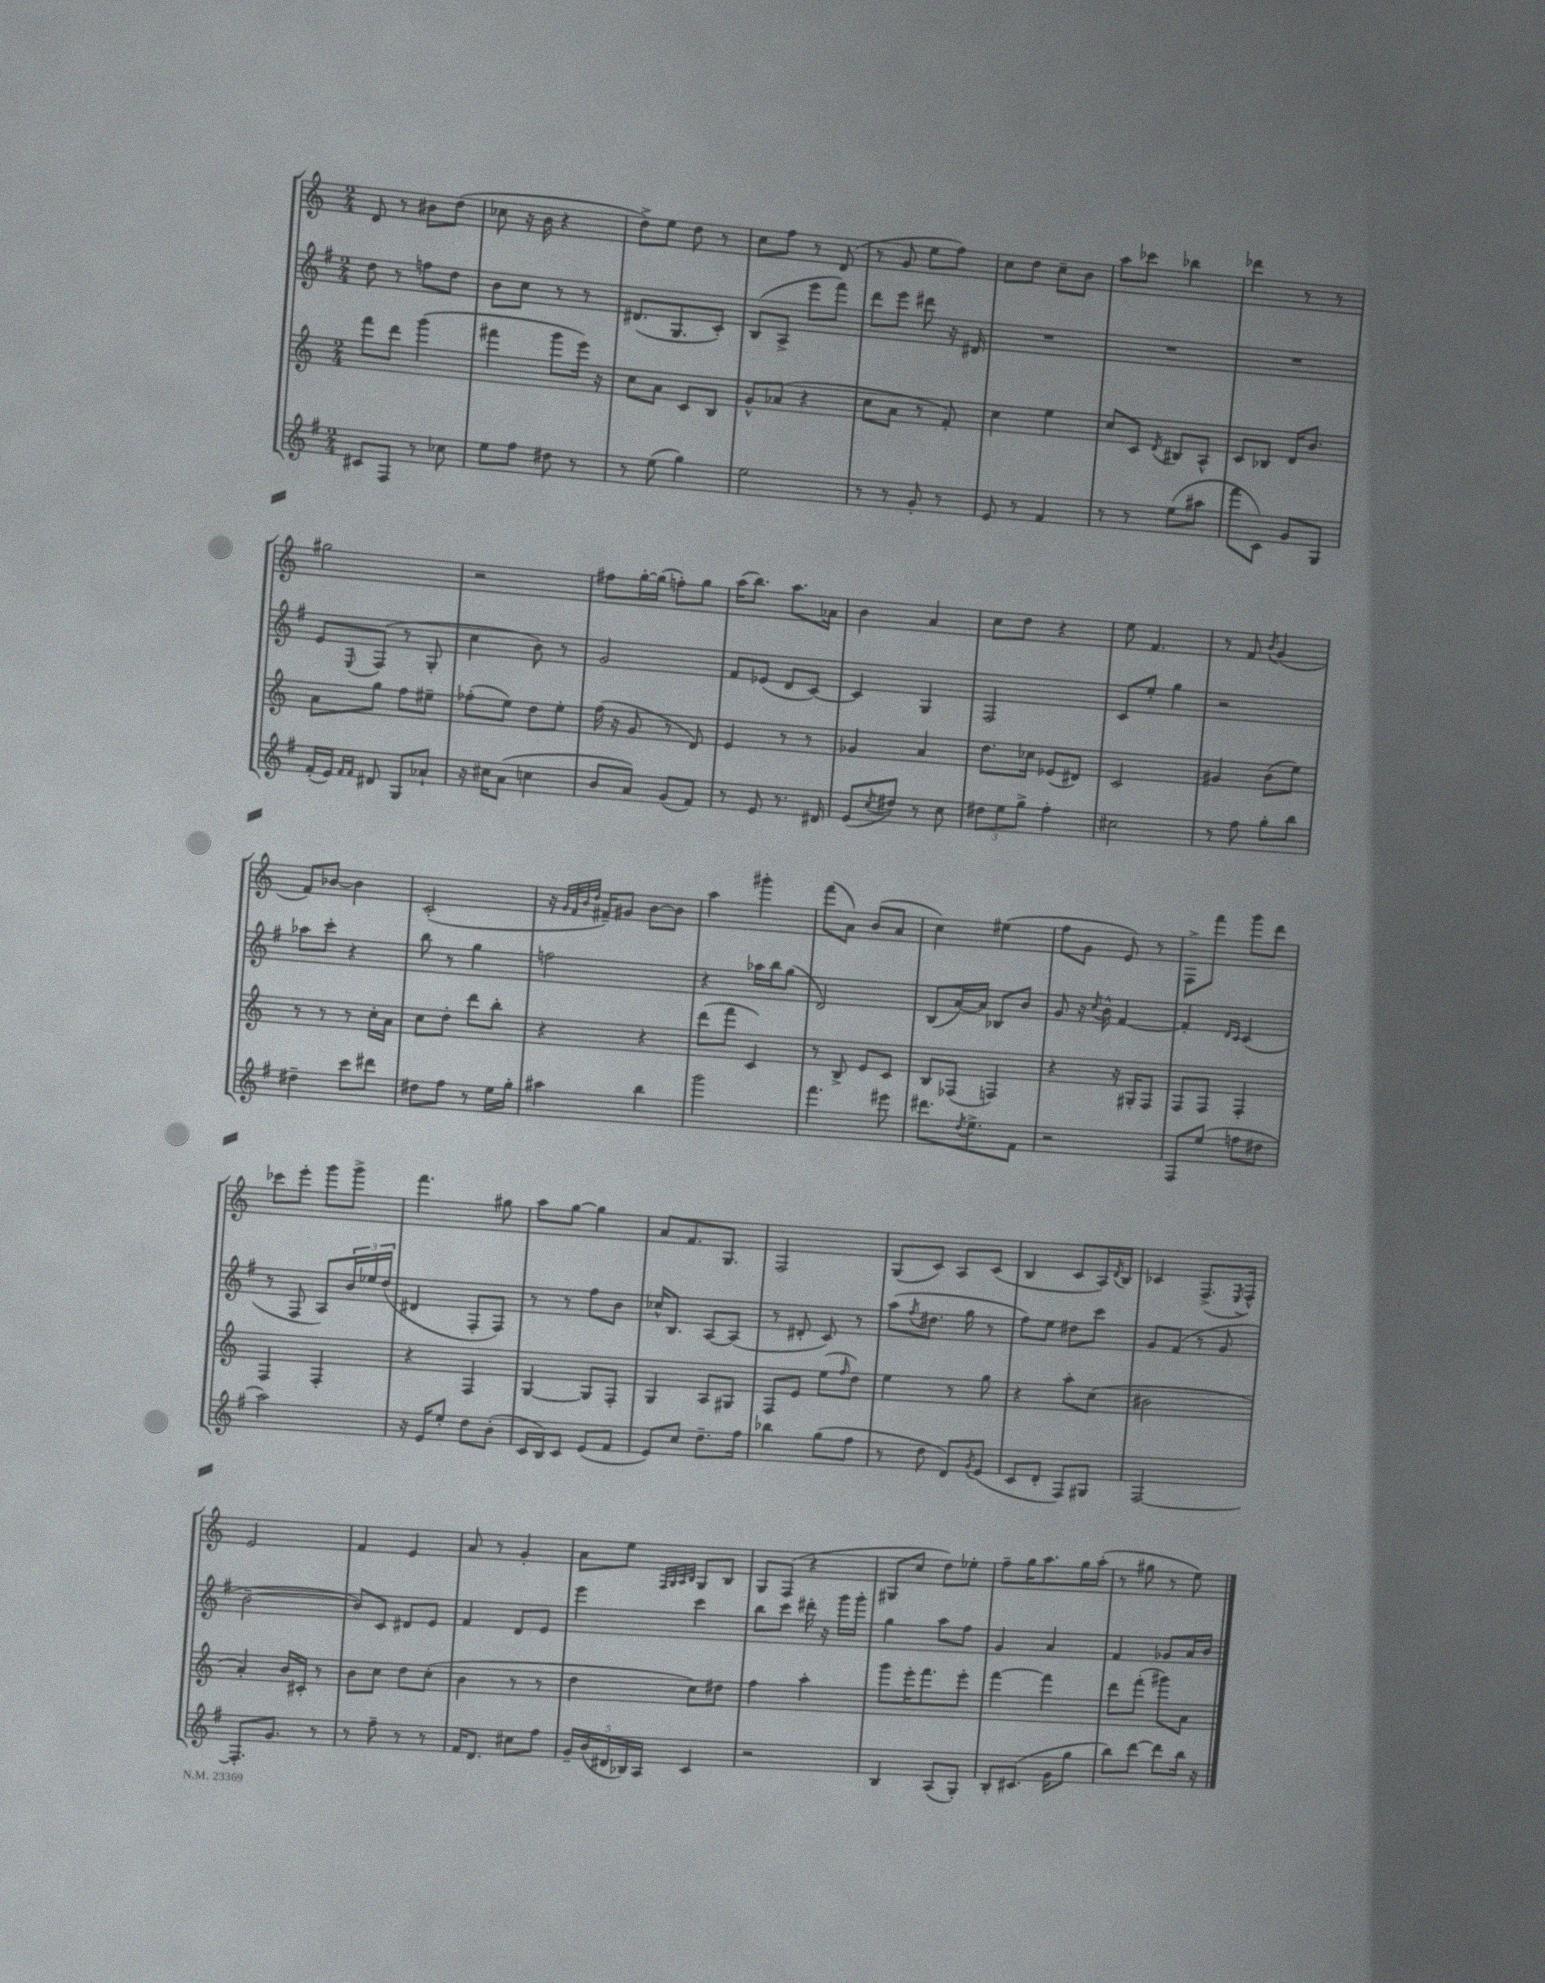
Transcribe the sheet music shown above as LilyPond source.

<<
\new StaffGroup <<
\new Staff = "s0" {
    \clef treble \key c \major \numericTimeSignature \time 2/4
    d'8 r8 bis'8 d''8( |
    ces''8 r16 b'16 r4 |
    d''8->) e''8 d''8 r8 |
    c''8 f''8 r8 d'8( |
    r8 g'8 e''8 f''8) |
    c''8 d''8 c''8-- b'8 |
    a''8 ces'''8 bes''4 |
    des'''4 r8 r8 |
    gis''2 |
    r2 |
    fis''8 g''16~-. g''16( f''8-.) g''8 |
    a''16( b''8.) a''8. aes'16 |
    b'4 a'4 |
    c''8 d''8 r4 |
    e''8 f'4. |
    r8 f'8 \acciaccatura { b'8 } g'4( |
    f'8) bes'8~ bes'4 |
    c'2-.( |
    r16 \grace { g'32 f'32 b'32 d''32 } fis'16--) gis'8 b'8~ b'8 |
    a''4 gis'''4-. |
    f'''8( a'8) b'8( a'8 |
    c''4) eis''4( |
    f''8 g'8 e'8) r8 |
    f8-> f'''8 g'''8 d'''8 |
    ces'''8 e'''8-. g'''8 g'''8-> |
    f'''4. gis''8 |
    a''8 g''8~ g''4 |
    a'8 f'8. g8. |
    f2 |
    g8( c'8) a8 c'8( |
    b4 c'8 a16) \acciaccatura { d'8 } b16 |
    ces'4 f8.->( \acciaccatura { e8 } f16-^) |
    e'2 |
    f'4 e'4 |
    a'8 r8 g'4-. |
    a'8 e''8 \grace { f32 g32 a32 b32 } g8 b8 |
    g8 f8( r4 |
    gis8 c''8 d''8) ees''8-. |
    f''8-- g''16 a''8. g''16 a''16-.( |
    r8 gis''8 r8 e''8) \bar "|." |
}
\new Staff = "s1" {
    \clef treble \key g \major \numericTimeSignature \time 2/4
    d''8 r8 f''8 d''8 |
    b'8 c''8 r8 r8 |
    dis'8.( g8. c'8-.) |
    b8( a8-> e'''8 fis'''8) |
    d'''8 e'''8 dis'''8 r16 dis'16 |
    R2 |
    R2 |
    R2 |
    e'8 \appoggiatura { e8 } fis8( r8 g8-. |
    c''4 b'8) r8 |
    g'2 |
    fis'8 ees'8( d'8 c'8~) |
    c'4 g4 |
    fis2 |
    c'8 e''8-. g''4 |
    r2 |
    aes''8 c'''8-. r4 |
    b''8 r8 g''4 |
    f''2 |
    r4 aes''16 b''16 g''8( |
    d'2) |
    b8( a'16~) a'16 bes8 b'8 |
    g'8 r16 \acciaccatura { c''8 } b'16-^ fis'4~ |
    fis'4-. \grace { d'16 c'16 } c'4( |
    r8 fis8 a8) \tuplet 3/2 { b'16 ees''16 d''16( } |
    dis'4 fis8-. fis8) |
    r8 r8 fis''8 b'8 |
    ces''16-^ b8. a8~ a8( |
    r8 dis'8-. c'8) r8 |
    a''8( \acciaccatura { fis''8 } dis''8. g''16 r8 |
    fis''8) e''8 dis''8 c'''8 |
    g'8 fis'8( r8 g'8 |
    b'2~-- |
    b'8) c'8 dis'8 e'8 |
    fis'4 d'8 e'8 |
    e'''4 c'''4 |
    b''8 c'''8 dis'''16-. r16 g'''16 g'''16-. |
    g''4 a''8 fis''8 |
    g'4 a'4 |
    fis'4 ges'8 a'16 b'16 \bar "|." |
}
\new Staff = "s2" {
    \clef treble \key c \major \numericTimeSignature \time 2/4
    f'''8 d'''8 g'''4( |
    fis'''4 g'''8 e'''16) r16 |
    c''8 a'8 c'8 b8 |
    g'8-^ aes'8( r4 |
    c''8 a'8 r8 f'8-.) |
    c''4 e''4 |
    c''8 c'8 \acciaccatura { d'8 } bis8 a8-^ |
    c'8 bes8 d'16 b'8. |
    a'8 g''8 f''8 eis''8-- |
    fes''8-.( e''8) d''8 e''8-. |
    f''16( r16 g'8 r8 d'8) |
    e'4 r8 r8 |
    ges'4 a'4 |
    d''8. ces''16 ees'8( dis'8) |
    c'2 |
    gis'4 b'8( e''8) |
    r8 r8 r8 c''16-. a'16 |
    c''8 d''8-. d'''8 b''8-. |
    r4 r4 |
    d'''8( f'''8 c'4) |
    r8 b8-> e'8 c'8 |
    b8 fes8( f4) |
    r4 r16 gis16-. f8 |
    f8 f8 f4-. |
    f4 f4-. |
    r4 f4 |
    g4~ g8 f8-. |
    g4 a8 gis8 |
    f8 e'8 e''8( \grace { f''16 } d''8) |
    e''4 r8 g''8 |
    r4 a''8-. c''8( |
    bis'2 |
    a'4-.) b'16 cis'16-. r8 |
    b'8 c''8 d''8 c''8-.( |
    b'4 r8 r8 |
    d''4 c''8) dis''8 |
    f''4 a''4-. |
    g'''8 e'''16-. f'''8. e'''8-. |
    f'''4~ f'''4 |
    d'''8 f'''8-.( gis'''8) a'8 \bar "|." |
}
\new Staff = "s3" {
    \clef treble \key g \major \numericTimeSignature \time 2/4
    cis'8 fis8 r8 ces''8 |
    e''8 fis''8 dis''8 r8 |
    r8 e''8( g''4) |
    e''2 |
    r8 r8 g'8-. r8 |
    e'8 r8 fis'4 |
    r8 r8 e''8( ais''8 |
    fis'''8 c'8) g'8 g8 |
    fis'16-.( e'16) \grace { fis'16 fis'16 } dis'8 g8 aes'8-! |
    r16 cis''16 a'8( c''4 |
    b'8 a'8) g'8( fis'8) |
    r8 e'8 r8. dis'16 |
    e'8( \acciaccatura { c''8 } dis''8) r8 c''8 |
    \tuplet 3/2 { dis''8 e''8 g''8-> } fis''4-. |
    cis''2 |
    r8 fis''8 g''8-. b''8 |
    dis''4-- c'''8 dis'''8 |
    dis''8 fis''8 r8 e''16 g''16-. |
    ais''4 b''4 |
    g'''2 |
    fis'''4. eis'''8 |
    dis'''8. \acciaccatura { d''8 } e''8.-> fis'8 |
    r2 |
    fis8 e''8( f''8 dis''8 |
    a''2) |
    r16 e'16 e''8-. d''8 b'8-.( |
    c'16 b16) c'8 e'8( fis'8 |
    e'8) c''8 d''8.-- fis''16 |
    bes''4 g''8( fis''8 |
    r8 d''8 d'8) \acciaccatura { g'8 } e'8( |
    c'8 d'8-. fis8) gis8 |
    fis2~ |
    fis8.-. g'8. r8 |
    r8 fis''8-- r8 r8 |
    fis'16 d'8. cis''8 fis''8 |
    \tuplet 5/4 { g'16-- b'16( dis'16 bes16) a16 } c'4 |
    r2 |
    b4 a8( g8-.) |
    b8-. cis'8.( g'16 g''8 |
    b''8) d'''8~ d'''8 b''16 r16 \bar "|." |
}
>>
>>
\layout { \context { \Score \remove "Bar_number_engraver" } }
